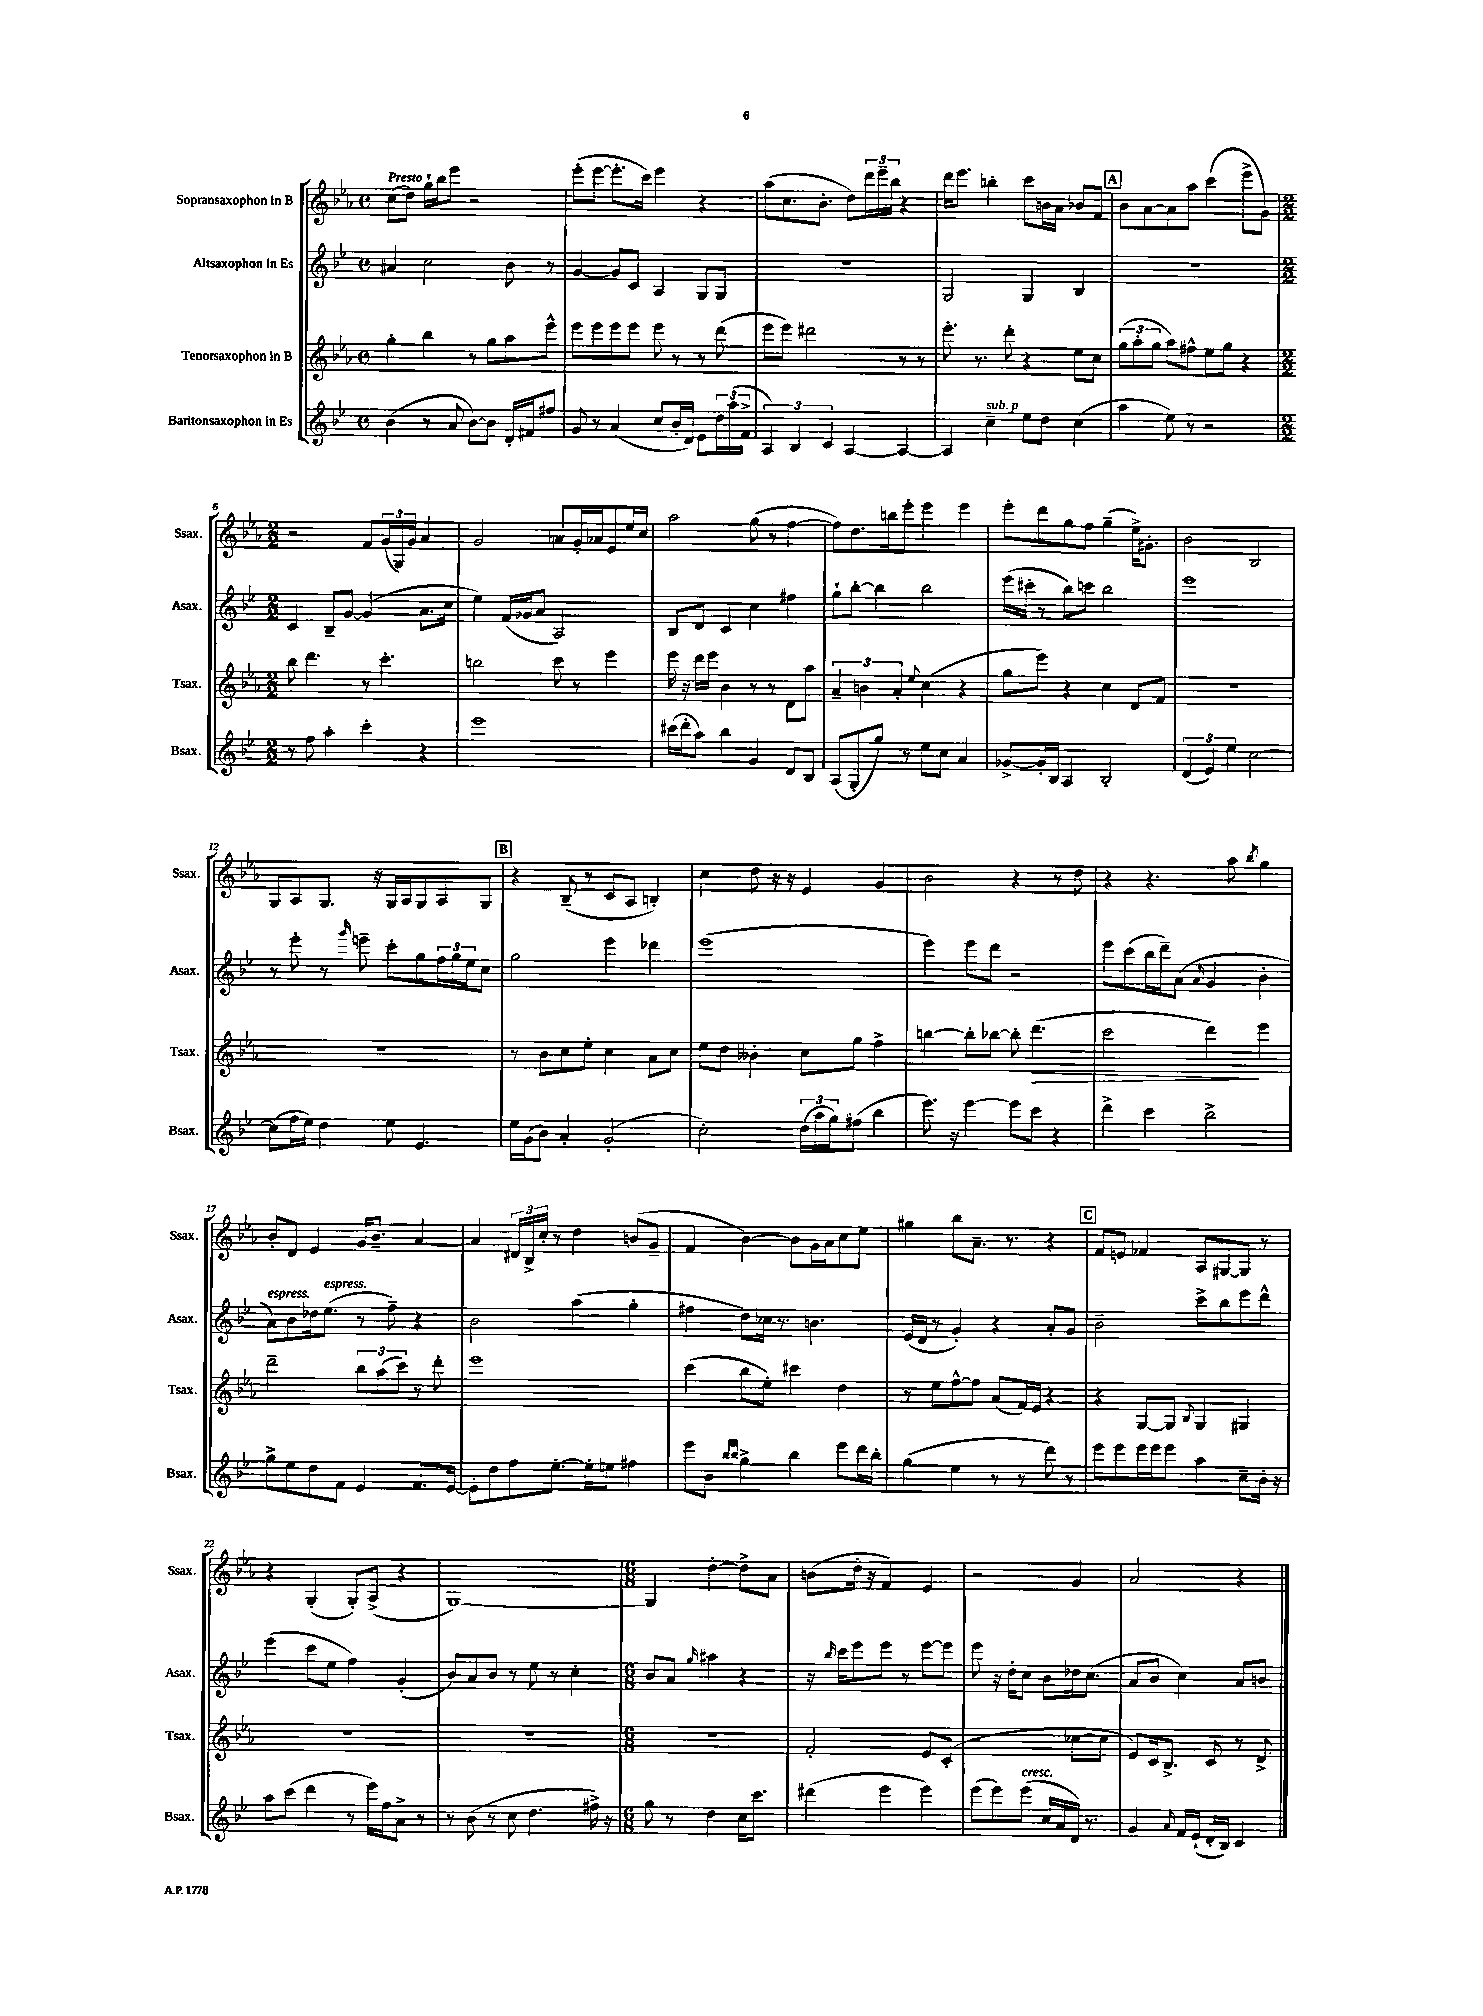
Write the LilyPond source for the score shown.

<<
\new StaffGroup <<
\new Staff = "s0" \with { instrumentName = "Sopransaxophon in B" shortInstrumentName = "Ssax." } {
    \clef treble \key ees \major \defaultTimeSignature \time 4/4 \tempo "Presto"
    c''8( d''8) g''16-! bes''16 ees'''8 r2 |
    ees'''8-.( ees'''8~ ees'''8.-. c'''16) ees'''4 r4 |
    aes''8( c''8. bes'8.-. d''8) \tuplet 3/2 { d'''16 ees'''16-- bes''16 } r4 |
    d'''16 ees'''8. b''4-. c'''8 b'16 aes'16 bes'8 f'8 |
    \mark \markup { \box "A" } bes'8 aes'8~ aes'8 aes''8 c'''4( ees'''8-> g'8) |
    \numericTimeSignature \time 2/2 r2 f'8 \tuplet 3/2 { g'16( g16) g'16 } aes'4 |
    g'2 a'8 g'16-. aes'16 ees'8 ees''16 c''16 |
    aes''2 g''8( r8 f''4~ |
    f''8) d''8. b''16 ees'''8-. ees'''4 ees'''4 |
    ees'''8-. d'''8 g''8 f''8 g''4--( ees''16->) gis'8.-. |
    bes'2 bes2 |
    g8 aes8 g8. r16 g16 aes16 g8 aes8 g8 |
    \mark \markup { \box "B" } r4 bes8--( r8 c'8 aes8 b4-.) |
    c''4 d''8 r16 r16 ees'4 g'4 |
    bes'2 r4 r8 d''8 |
    r4 r4. aes''8 \acciaccatura { bes''8 } g''4 |
    bes'8-. d'8 ees'4 g'16 bes'8.-- aes'4~ |
    aes'4 \tuplet 3/2 { dis'16 bes16-> c''16-. } r8 d''4 b'8( g'8-- |
    f'4 bes'4~) bes'8 g'16 aes'16 c''8 ees''8 |
    gis''4 bes''8 aes'8.-- r8. r4 |
    \mark \markup { \box "C" } f'8 e'8 fes'4 aes8 gis8~ gis8 r8 |
    r4 g4-.( g8-.) aes8->( r4 |
    g1~) |
    \numericTimeSignature \time 6/8 g4 d''4~-. d''8-> aes'8 |
    b'8( d''16-. r16 f'4) ees'4 |
    r2 g'4 |
    aes'2 r4 \bar "|." |
}
\new Staff = "s1" \with { instrumentName = "Altsaxophon in Es" shortInstrumentName = "Asax." } {
    \clef treble \key bes \major \defaultTimeSignature \time 4/4
    ais'4 c''2 bes'8 r8 |
    g'4~ g'8 c'8 a4 g8 g8 |
    r1 |
    g2 g4 bes4 |
    \mark \markup { \box "A" } R1 |
    \numericTimeSignature \time 2/2 c'4 bes8-- g'8~ g'4( a'8. c''16 |
    ees''4) f'16( ges'16 a'8 a2) |
    bes8 d'8 c'4 c''4 fis''4 |
    g''8-! bes''8~-. bes''4 bes''2 |
    ees'''16( cis'''16-. r8 bes''8) c'''8 bes''2 |
    ees'''1 |
    r8 ees'''8-. r8 \grace { g'''16 } e'''8-- c'''8-. g''8 \tuplet 3/2 { f''16 g''16 ees''16 } c''8 |
    \mark \markup { \box "B" } g''2 ees'''4 des'''4 |
    ees'''1( |
    ees'''4) ees'''8 d'''8 r2 |
    ees'''8 c'''8( bes''16 d'''16--) a'8( \grace { a'16 } g'4 bes'4-. |
    a'8^\markup { \italic "espress." }) bes'8 des''16 ees''8.^\markup { \italic "espress." }( r8 f''8--) r4 |
    bes'2 a''4( g''4-. |
    fis''4 d''8) ces''16 r8. b'4. |
    ees'16( d'16 r8 g'4-.) r4 a'8-. g'8 |
    \mark \markup { \box "C" } bes'2-- c'''8-> bes''8 ees'''8 d'''8-^ |
    ees'''4( c'''8 ees''8 f''4) g'4-.( |
    bes'8) a'8 bes'8 r8 ees''8 r8 c''4-. |
    \numericTimeSignature \time 6/8 bes'8 a'8 \grace { g''16 } ais''4 r4 |
    r16 \grace { bes''16 } c'''16 ees'''8 ees'''8 r8 ees'''8~ ees'''8 |
    ees'''8 r16 d''16-. c''8 bes'8 des''16 c''8.( |
    a'8 bes'8 c''4) a'8 b'8 \bar "|." |
}
\new Staff = "s2" \with { instrumentName = "Tenorsaxophon in B" shortInstrumentName = "Tsax." } {
    \clef treble \key ees \major \defaultTimeSignature \time 4/4
    g''4-. bes''4 r8 g''8 aes''8 ees'''8-^ |
    ees'''8 ees'''8 ees'''8 ees'''8 ees'''8 r8 r8 d'''8( |
    ees'''8 ees'''8) dis'''2 r8 r8 |
    ees'''8.-. r8. d'''8-. r4 ees''8 c''8 |
    \mark \markup { \box "A" } \tuplet 3/2 { g''8( aes''8-. g''8 } aes''8) fis''8-^ ees''8 g''8 r4 |
    \numericTimeSignature \time 2/2 bes''8 d'''4. r8 c'''4.-. |
    b''2 c'''8 r8 ees'''4 |
    ees'''16 r16 d'''16 ees'''16 bes'4 r8 r8 d'8 aes''8 |
    \tuplet 3/2 { aes'4-- b'4 aes'4-. } \appoggiatura { ees''8 } c''4( r4 |
    g''8 ees'''8) r4 c''4 d'8 f'8 |
    R1 |
    R1 |
    \mark \markup { \box "B" } r8 bes'8 c''8 ees''8-. c''4 aes'8 c''8 |
    ees''8 d''8 beses'4-. c''8 g''8 f''4-> |
    b''4~ b''8-. bes''8~ bes''8-. d'''4.\>( |
    c'''2 d'''4\!) ees'''4 |
    d'''2-- \tuplet 3/2 { bes''8 aes''8( c'''8) } r8 d'''8-. |
    ees'''1 |
    c'''4( bes''8 ees''8-.) cis'''4 d''4 |
    r8 ees''8 f''8~-^ f''8 aes'8( f'16) ees'16 r4 |
    \mark \markup { \box "C" } r4 g8~ g8 \appoggiatura { bes8 } g4 gis4 |
    R1 |
    R1 |
    \numericTimeSignature \time 6/8 R2. |
    f'2-. ees'8 c'8-.( |
    r2 ces''8~ ces''8 |
    ees'8) c'16 bes8.-> c'8 r8 d'8-> \bar "|." |
}
\new Staff = "s3" \with { instrumentName = "Baritonsaxophon in Es" shortInstrumentName = "Bsax." } {
    \clef treble \key bes \major \defaultTimeSignature \time 4/4
    bes'4( r8 a'8 bes'8~) bes'8 d'16-. fis'16 fis''8 |
    g'8 r8 a'4( c''8 bes'16-. d'16) ees'8 \tuplet 3/2 { d''16 a''16( f'16-> } |
    \tuplet 3/2 { a4) bes4 c'4 } a4~ a4~ |
    a4 c''4--^\markup { \italic "sub. p" } ees''8 d''8 c''4( |
    \mark \markup { \box "A" } a''4 ees''8) r8 r2 |
    \numericTimeSignature \time 2/2 r8 f''8 a''4-. c'''4-. r4 |
    ees'''1 |
    cis'''16( d'''16-. a''8) bes''4 g'4 d'8 bes8 |
    a8( g8-. g''8) r8 ees''8 c''8 a'4 |
    ges'8~-> ges'16-. bes16 a4 bes2-. |
    \tuplet 3/2 { d'4( ees'4) ees''4 } c''2~ |
    c''8( f''16 ees''16) d''4 ees''8 ees'4. |
    \mark \markup { \box "B" } ees''16 g'16( bes'8) a'4-. g'2-.( |
    c''2-.) \tuplet 3/2 { d''16( a''16 g''16) } fis''8( bes''4 |
    ees'''8.) r16 ees'''4~ ees'''8 c'''8 r4 |
    d'''4-> c'''4 bes''2-> |
    g''8-> ees''8 d''8 f'8 ees'4 f'8. ees'16~ |
    ees'8-. d''8 f''8 ees''8.~-. ees''16-. e''8 fis''4 |
    ees'''8 bes'8 \grace { bes''16 bes''16 } g''4-> bes''4 ees'''8 d'''16 bes''16-. |
    g''4( ees''4 r8 r8 d'''8) r8 |
    \mark \markup { \box "C" } ees'''8 ees'''8 ees'''16 ees'''16 ees'''8 a''4 c''8-- bes'16-. r16 |
    a''8 c'''8( d'''4 r8 ees'''16) f''16 a'8-> r8 |
    r8 bes'8( r8 c''8 d''4. fis''16->) r16 |
    \numericTimeSignature \time 6/8 g''8 r8 d''4 c''16 c'''8. |
    dis'''4( ees'''4 ees'''4) |
    ees'''8( ees'''8) ees'''8^\markup { \italic "cresc." }( c''16 a'16 d'16) r8. |
    g'4 \grace { a'16 } f'16 ees'16-!( d'16-. bes16) c'4 \bar "|." |
}
>>
>>
